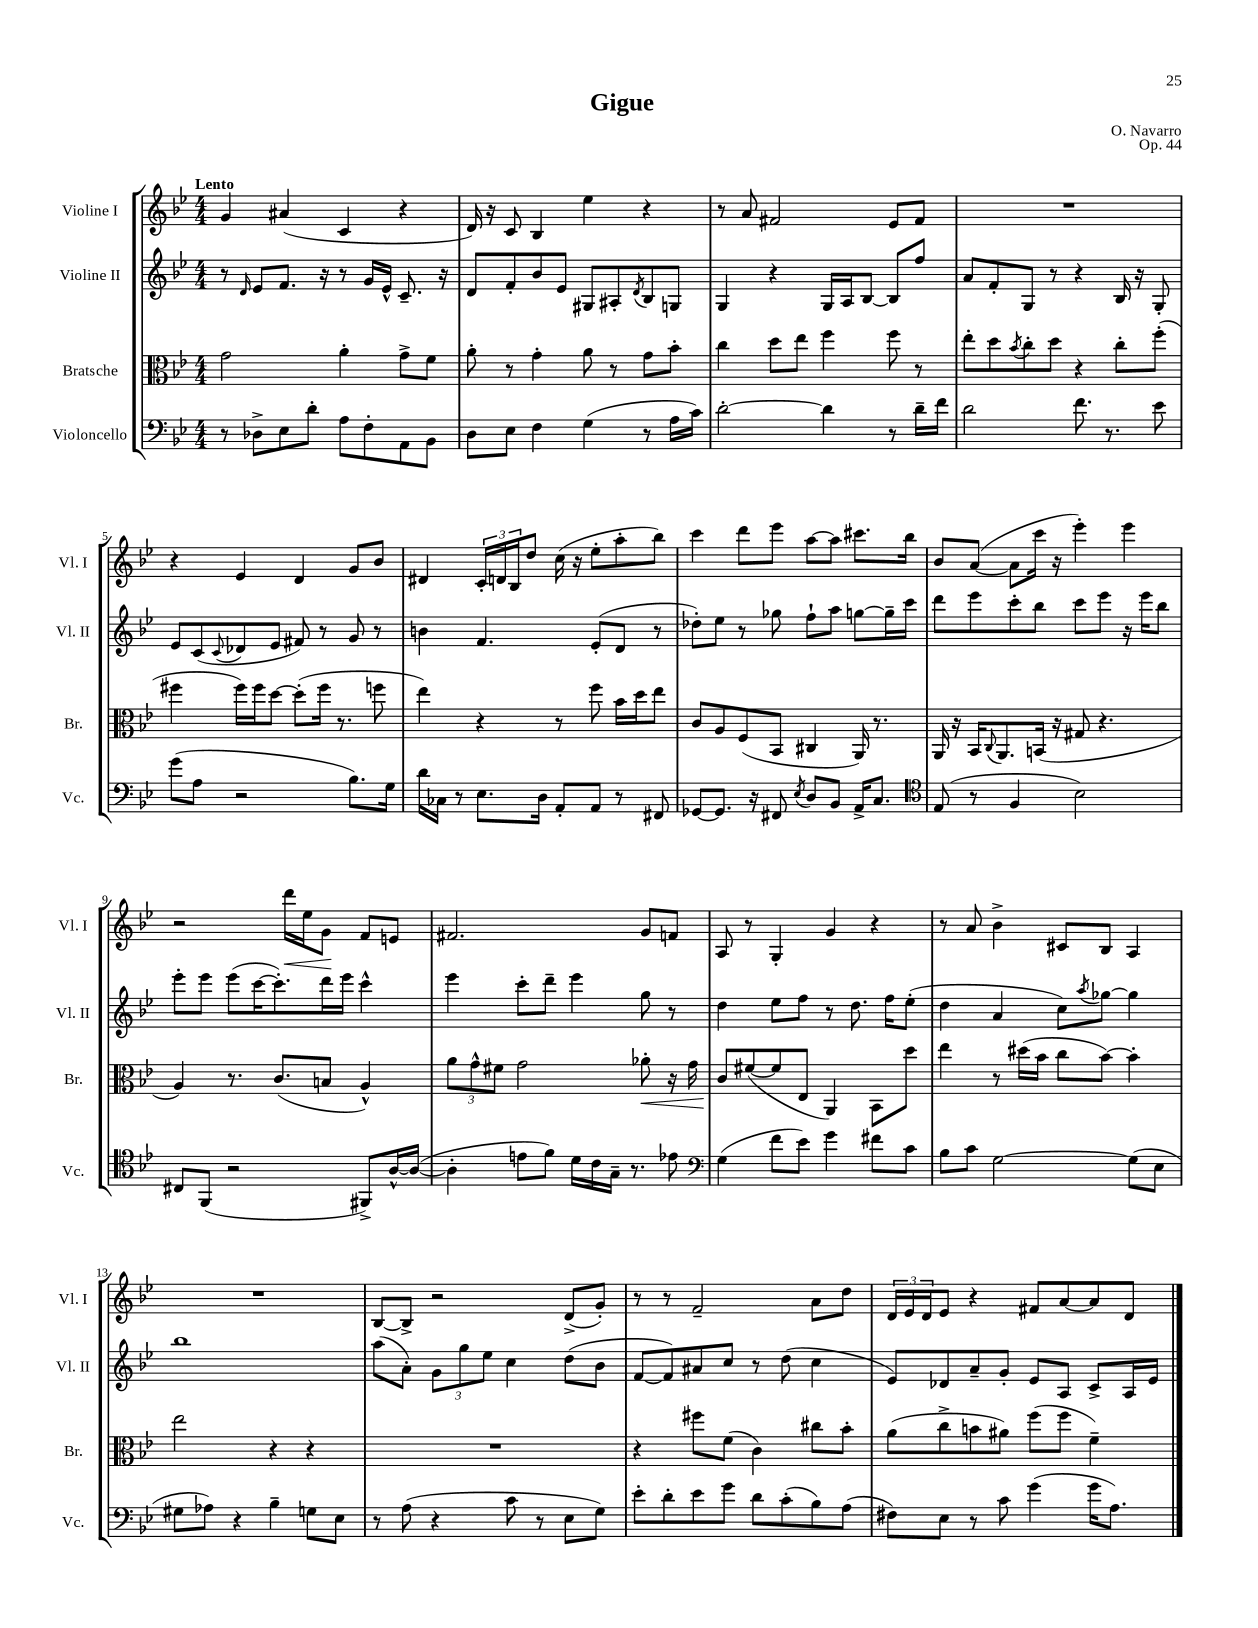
\header { title = "Gigue" composer = "O. Navarro" opus = "Op. 44" }
<<
\new StaffGroup <<
\new Staff = "s0" \with { instrumentName = "Violine I" shortInstrumentName = "Vl. I" } {
    \clef treble \key bes \major \numericTimeSignature \time 4/4 \tempo "Lento"
    g'4 ais'4( c'4 r4 |
    d'16) r16 c'8 bes4 ees''4 r4 |
    r8 a'8 fis'2 ees'8 fis'8 |
    R1 |
    r4 ees'4 d'4 g'8 bes'8 |
    dis'4 \tuplet 3/2 { c'16-. d'16 bes16 } d''8 c''16( r16 ees''8-. a''8-. bes''8) |
    c'''4 d'''8 ees'''8 a''8~ a''8 cis'''8. bes''16 |
    bes'8 a'8~( a'8 c'''16 r16 ees'''4-.) ees'''4 |
    r2 d'''16\< ees''16 g'8\! f'8 e'8 |
    fis'2. g'8 f'8 |
    a8 r8 g4-. g'4 r4 |
    r8 a'8 bes'4-> cis'8 bes8 a4 |
    R1 |
    bes8~ bes8-> r2 d'8->( g'8-.) |
    r8 r8 f'2-- a'8 d''8 |
    \tuplet 3/2 { d'16 ees'16 d'16 } ees'8 r4 fis'8 a'8~ a'8 d'8 \bar "|." |
}
\new Staff = "s1" \with { instrumentName = "Violine II" shortInstrumentName = "Vl. II" } {
    \clef treble \key bes \major \numericTimeSignature \time 4/4
    r8 \grace { d'16 } ees'8 f'8. r16 r8 g'16 ees'16-^ c'8.-- r16 |
    d'8 f'8-. bes'8 ees'8 gis8 ais8-. \acciaccatura { d'8 } bes8 g8 |
    g4 r4 g16 a16 bes8~ bes8 f''8 |
    a'8 f'8-. g8 r8 r4 bes16 r16 g8-. |
    ees'8 c'8( \appoggiatura { c'8 } des'8 ees'8 fis'8) r8 g'8 r8 |
    b'4 f'4. ees'8-.( d'8 r8 |
    des''8-.) ees''8 r8 ges''8 f''8-! a''8 g''8~ g''16-- c'''16 |
    d'''8 ees'''8 c'''8-. bes''8 c'''8 ees'''8 r16 ees'''16 bes''8 |
    ees'''8-. ees'''8 ees'''8( c'''16~ c'''8.-.) d'''16 ees'''16 c'''4-^ |
    ees'''4 c'''8-. d'''8-- ees'''4 g''8 r8 |
    d''4 ees''8 f''8 r8 d''8. f''16 ees''8-.( |
    d''4 a'4 c''8) \acciaccatura { a''8 } ges''8~ ges''4 |
    bes''1 |
    a''8( a'8-.) \tuplet 3/2 { g'8 g''8 ees''8 } c''4 d''8( bes'8 |
    f'8~ f'8) ais'8 c''8 r8 d''8( c''4 |
    ees'8) des'8 a'8-- g'8-. ees'8 a8 c'8-> a16 ees'16 \bar "|." |
}
\new Staff = "s2" \with { instrumentName = "Bratsche" shortInstrumentName = "Br." } {
    \clef alto \key bes \major \numericTimeSignature \time 4/4
    g'2 a'4-. g'8-> f'8 |
    a'8-. r8 g'4-. a'8 r8 g'8 bes'8-. |
    c''4 d''8 ees''8 f''4 f''8 r8 |
    ees''8-. d''8 \acciaccatura { bes'8 } c''8-. d''8 r4 c''8-. f''8-.( |
    fis''4 fis''16) fis''16 d''8~ d''8-.( fis''16 r8. f''8 |
    ees''4) r4 r8 f''8 bes'16 d''16 ees''8 |
    c'8 a8 f8( bes,8 cis4 a,16) r8. |
    a,16 r16 bes,16 \appoggiatura { c8 } a,8. b,16( r16 gis8 r4. |
    a4) r8. c'8.( b8 a4-^) |
    \tuplet 3/2 { a'8 g'8-^ fis'8 } g'2 aes'8-.\< r16 g'16 |
    c'8\! fis'8~( fis'8 ees8 a,4) bes,8 d''8 |
    ees''4 r8 dis''16( bes'16 c''8 bes'8~) bes'4-. |
    ees''2 r4 r4 |
    R1 |
    r4 fis''8 f'8( c'4) cis''8 bes'8-. |
    a'8( c''8-> b'8 ais'8) f''8( f''8 f'4--) \bar "|." |
}
\new Staff = "s3" \with { instrumentName = "Violoncello" shortInstrumentName = "Vc." } {
    \clef bass \key bes \major \numericTimeSignature \time 4/4
    r8 des8-> ees8 d'8-. a8 f8-. a,8 bes,8 |
    d8 ees8 f4 g4( r8 a16 c'16) |
    d'2~-. d'4 r8 d'16-- f'16 |
    d'2 f'8. r8. ees'8 |
    g'8( a8 r2 bes8.) g16 |
    d'16 ces16 r8 ees8. d16 a,8-. a,8 r8 fis,8 |
    ges,8~ ges,8. r16 fis,8 \acciaccatura { ees8 } d8 bes,8 a,16-> c8. |
    \clef tenor ees8( r8 f4 bes2) |
    cis8 f,8( r2 fis,8->) a16~-^ a16~( |
    a4-. e'8 f'8) d'16 c'16 g16-- r8. ees'8 |
    \clef bass g4( f'8 ees'8) g'4 fis'8 c'8 |
    bes8 c'8 g2~ g8( ees8 |
    gis8 aes8) r4 bes4-- g8 ees8 |
    r8 a8( r4 c'8 r8 ees8 g8) |
    ees'8-. d'8-. ees'8 g'8 d'8 c'8-.( bes8) a8( |
    fis8) ees8 r8 c'8 g'4( g'16 a8.) \bar "|." |
}
>>
>>
